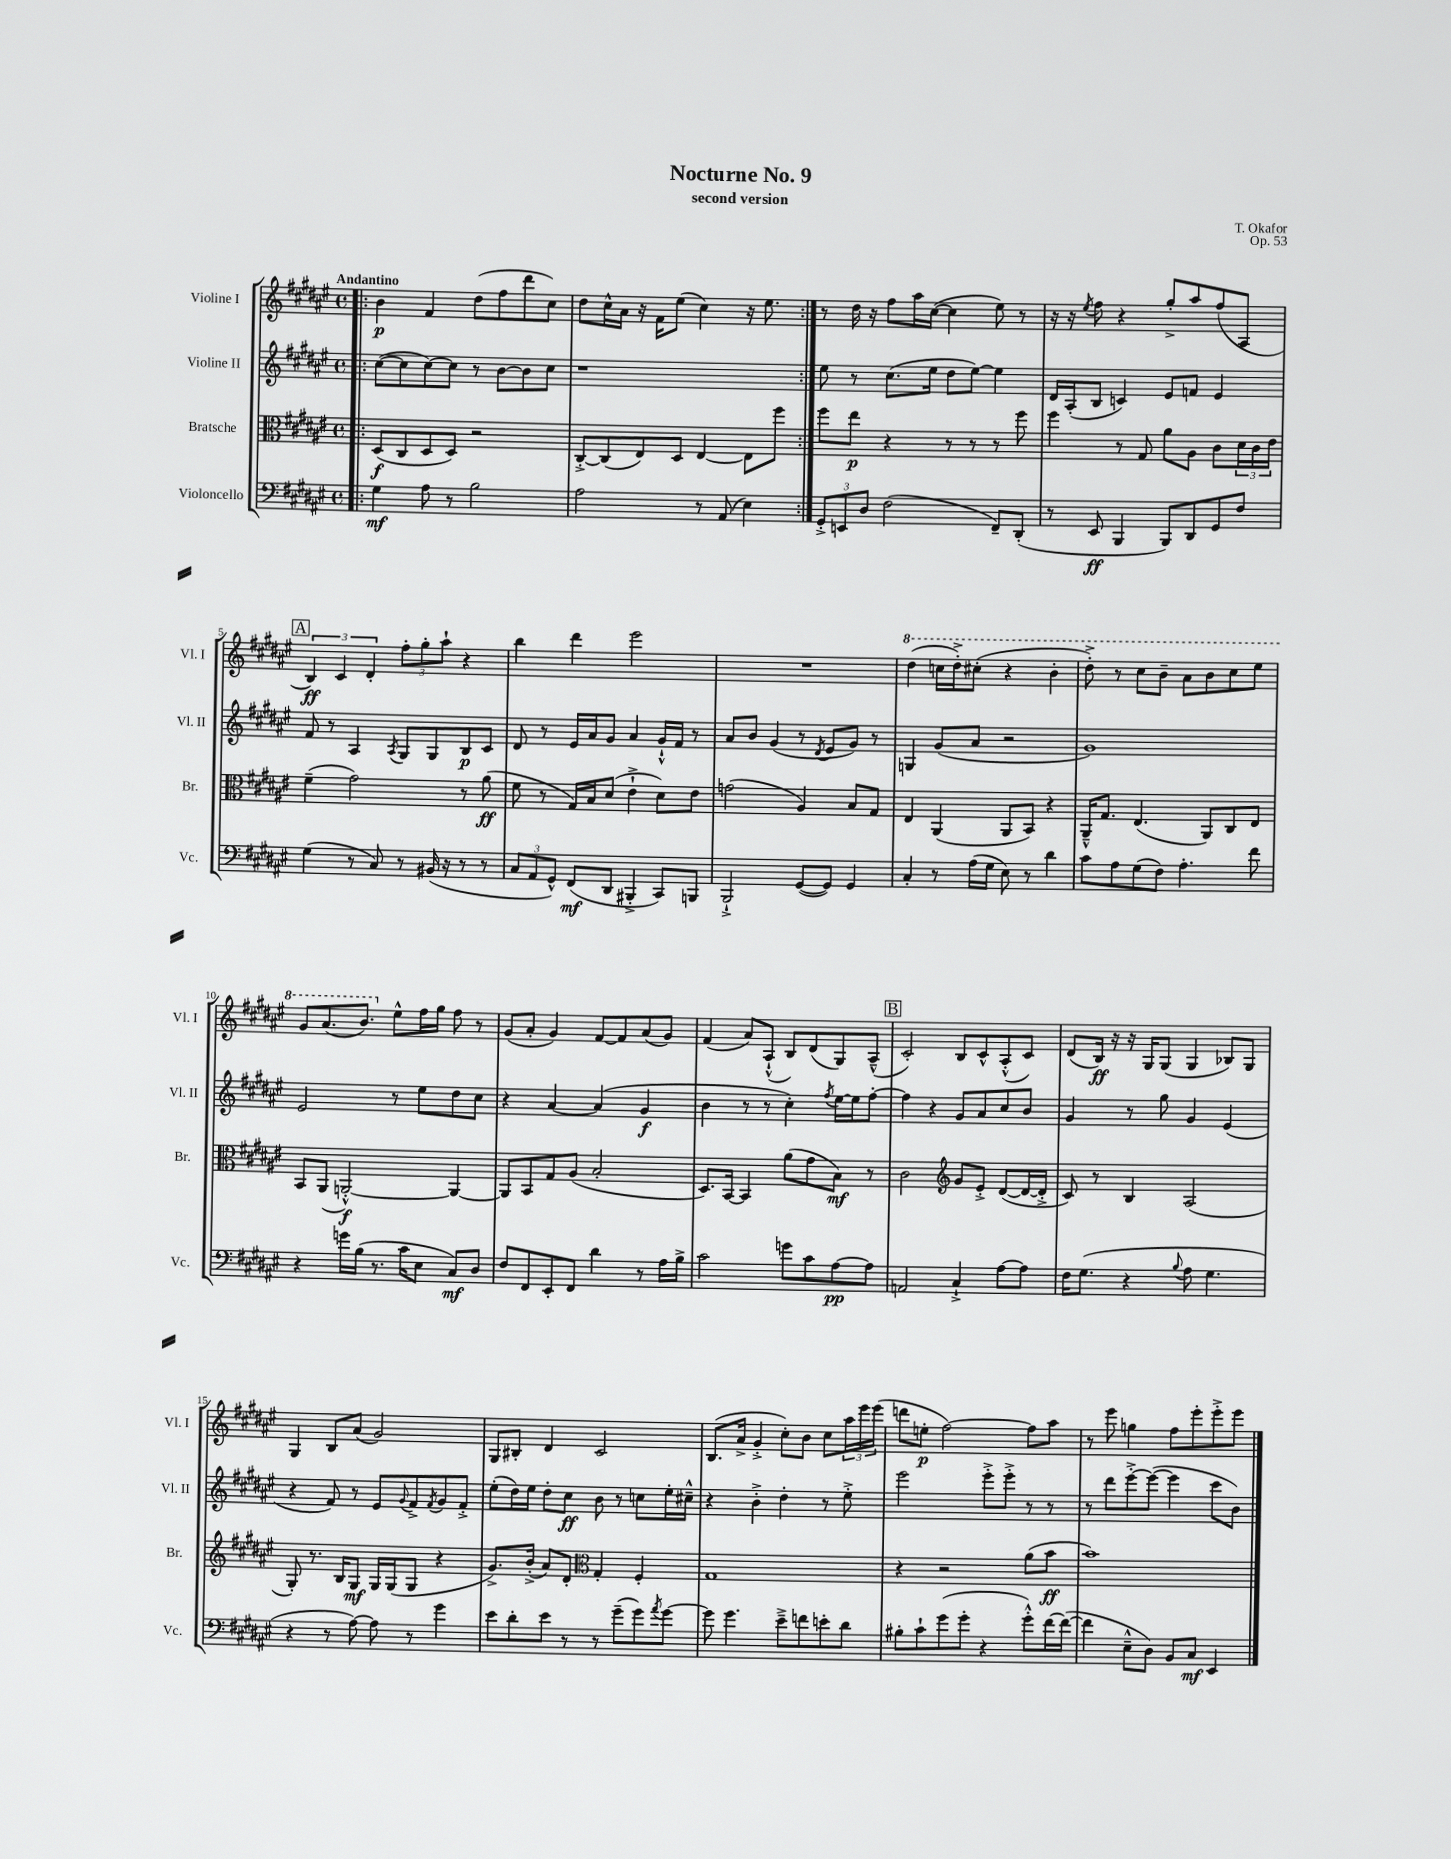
\header { title = "Nocturne No. 9" composer = "T. Okafor" subtitle = "second version" opus = "Op. 53" }
<<
\new StaffGroup <<
\new Staff = "s0" \with { instrumentName = "Violine I" shortInstrumentName = "Vl. I" } {
    \clef treble \key fis \major \defaultTimeSignature \time 4/4 \tempo "Andantino"
    \repeat volta 2 { \bar ".|:" b'4\p fis'4 dis''8( fis''8 dis'''8 cis''8) |
    dis''8 cis''16-^ ais'16 r16 fis'16 eis''8( cis''4) r16 eis''8. | }
    r8 dis''16 r16 fis''8 ais''16 cis''16~( cis''4 eis''8) r8 |
    r16 r16 \acciaccatura { eis''8 } fis''8 r4 gis''8-.-> ais''8 fis''8( ais8 |
    \mark \markup { \box "A" } \tuplet 3/2 { b4\ff) cis'4 dis'4-. } \tuplet 3/2 { fis''8-. gis''8-. ais''8-! } r4 |
    b''4 dis'''4 eis'''2 |
    R1 |
    \ottava #1 dis'''4( c'''16 dis'''16-.->) cis'''8-.( r4 b''4-. |
    dis'''8-.->) r8 cis'''8 b''8-- ais''8 b''8 cis'''8 eis'''8 |
    gis''8 ais''8.( b''8.) \ottava #0 eis''8-^ fis''16 gis''16 fis''8 r8 |
    gis'8( ais'8-. gis'4) fis'8~ fis'8 ais'8( gis'8) |
    fis'4( ais'8) ais8-!-^( b8) dis'8( gis8) ais8---^( |
    \mark \markup { \box "B" } cis'2-.) b8 cis'8-^ ais8-.-^( cis'8) |
    dis'8( b16\ff) r16 r16 gis16 gis8( gis4 bes8) gis8 |
    gis4 b8 ais'8( gis'2) |
    gis8 bis8-. dis'4 cis'2 |
    b8.( ais'16-> gis'4-.-> cis''8-.) b'8 cis''8 \tuplet 3/2 { ais''16 eis'''16 eis'''16( } |
    d'''8 e''8-.\p fis''2~) fis''8 ais''8 |
    r8 eis'''8 g''4 fis''8 eis'''8-. eis'''8-.-> eis'''8 \bar "|." |
}
\new Staff = "s1" \with { instrumentName = "Violine II" shortInstrumentName = "Vl. II" } {
    \clef treble \key fis \major \defaultTimeSignature \time 4/4
    \repeat volta 2 { \bar ".|:" cis''8~( cis''8 cis''8~) cis''8 r8 b'8~ b'8 cis''8 |
    r1 | }
    eis''8 r8 cis''8.( eis''16 dis''8 eis''8~) eis''4 |
    dis'16 ais16-.( b8 c'4) eis'8 f'8 eis'4 |
    \mark \markup { \box "A" } fis'8 r8 ais4 \acciaccatura { ais8 } gis8 gis8 b8\p cis'8 |
    dis'8 r8 eis'16 ais'16 gis'8 ais'4 gis'16-!-^ fis'16 r8 |
    ais'8 b'8 gis'4( r8 \acciaccatura { dis'8 } eis'8 gis'8) r8 |
    g4 gis'8( ais'8 r2 |
    gis'1) |
    eis'2 r8 eis''8 dis''8 cis''8 |
    r4 ais'4~ ais'4( gis'4\f |
    b'4 r8 r8 cis''4-.) \acciaccatura { fis''8 } eis''16~ eis''16 fis''8~-. |
    \mark \markup { \box "B" } fis''4 r4 gis'8 ais'8 cis''8 b'8 |
    gis'4 r8 gis''8 gis'4 eis'4( |
    r4 fis'8) r8 eis'8 \appoggiatura { gis'8 } fis'8-> \acciaccatura { fis'8 } gis'8 fis'8-.-> |
    eis''8-.( dis''16) eis''16 dis''8-. cis''8\ff b'8 r8 c''8 eis''16-. cis''16---^ |
    r4 b'4-.-> dis''4-. r8 eis''8-.-> |
    eis'''2 eis'''8-.-> eis'''8-.-> r8 r8 |
    r8 dis'''8 eis'''8~-.-> eis'''8~( eis'''4 cis'''8 b'8) \bar "|." |
}
\new Staff = "s2" \with { instrumentName = "Bratsche" shortInstrumentName = "Br." } {
    \clef alto \key fis \major \defaultTimeSignature \time 4/4
    \repeat volta 2 { \bar ".|:" dis8\f( cis8 dis8 dis8) r2 |
    cis8~-.-> cis8( eis8) dis8 eis4~ eis8 fis''8 | }
    fis''8 eis''8\p r4 r8 r8 r8 fis''8 |
    fis''4 r8 gis8 ais'8 ais8 cis'8 \tuplet 3/2 { dis'16 cis'16 eis'16 } |
    \mark \markup { \box "A" } fis'4--( gis'2) r8 ais'8\ff( |
    fis'8 r8 gis16) b16 dis'8( eis'4-!-> dis'8) eis'8 |
    g'2( ais4) b8 gis8 |
    eis4 ais,4( ais,8 b,8) r4 |
    ais,16---^ gis8. eis4.( ais,8) cis8 eis8 |
    b,8 ais,8( a,2~-.-^\f) a,4~ |
    a,8 b,8 gis8 ais8( b2-. |
    dis8.) b,16~ b,4 ais'8( gis'8 b8\mf) r8 |
    \mark \markup { \box "B" } cis'2 \clef treble gis'8 eis'8-.-> dis'8~( dis'16~ dis'16-.-> |
    cis'8) r8 b4 ais2( |
    gis8-.) r8. b16 gis8\mf gis16 gis16( gis8 r4 |
    gis'8.->) b'16-.->( ais'8) dis'8-. \clef alto gis4-. fis4-. |
    gis1 |
    r4 r2 ais'8( b'8\ff |
    b'1) \bar "|." |
}
\new Staff = "s3" \with { instrumentName = "Violoncello" shortInstrumentName = "Vc." } {
    \clef bass \key fis \major \defaultTimeSignature \time 4/4
    \repeat volta 2 { \bar ".|:" gis4\mf ais8 r8 b2 |
    ais2 r8 ais,8( eis4) | }
    \tuplet 3/2 { gis,8-.-> e,8 dis8 } fis2( fis,8--) dis,8-.( |
    r8 eis,8\ff b,,4 b,,8) dis,8 gis,8 fis8 |
    \mark \markup { \box "A" } gis4( r8 cis8) r8 bis,16( r16 r8 r8 |
    \tuplet 3/2 { cis8 ais,8 gis,8-^) } fis,8\mf( dis,8 bis,,4-.-> cis,8) b,,8 |
    b,,2-!-> gis,8~( gis,8) gis,4 |
    cis4-. r8 ais16( gis16 eis8) r8 dis'4 |
    cis'8 ais8 gis8( fis8) ais4.-. fis'8 |
    r4 g'16 b16( r8. cis'16 eis8 cis8\mf) dis8 |
    fis8 fis,8 eis,8-. fis,8 dis'4 r8 ais16 b16-> |
    cis'2 g'8 cis'8 ais8~\pp ais8 |
    \mark \markup { \box "B" } a,2 cis4-!-> ais8~ ais8 |
    fis16 gis8.( r4 \appoggiatura { b8 } ais8 gis4. |
    r4 r8 ais8~) ais8 r8 gis'4 |
    eis'8 dis'8-. eis'8 r8 r8 gis'8--( gis'8) \acciaccatura { ais'8 } gis'8~ |
    gis'8 gis'4. eis'8---> f'8 e'8-. dis'8 |
    bis8-. cis'8-! gis'8( gis'8-. r4 gis'8-.-^) fis'16~ fis'16~( |
    fis'4 eis8---^ dis8) b,8 cis8\mf eis,4 \bar "|." |
}
>>
>>
